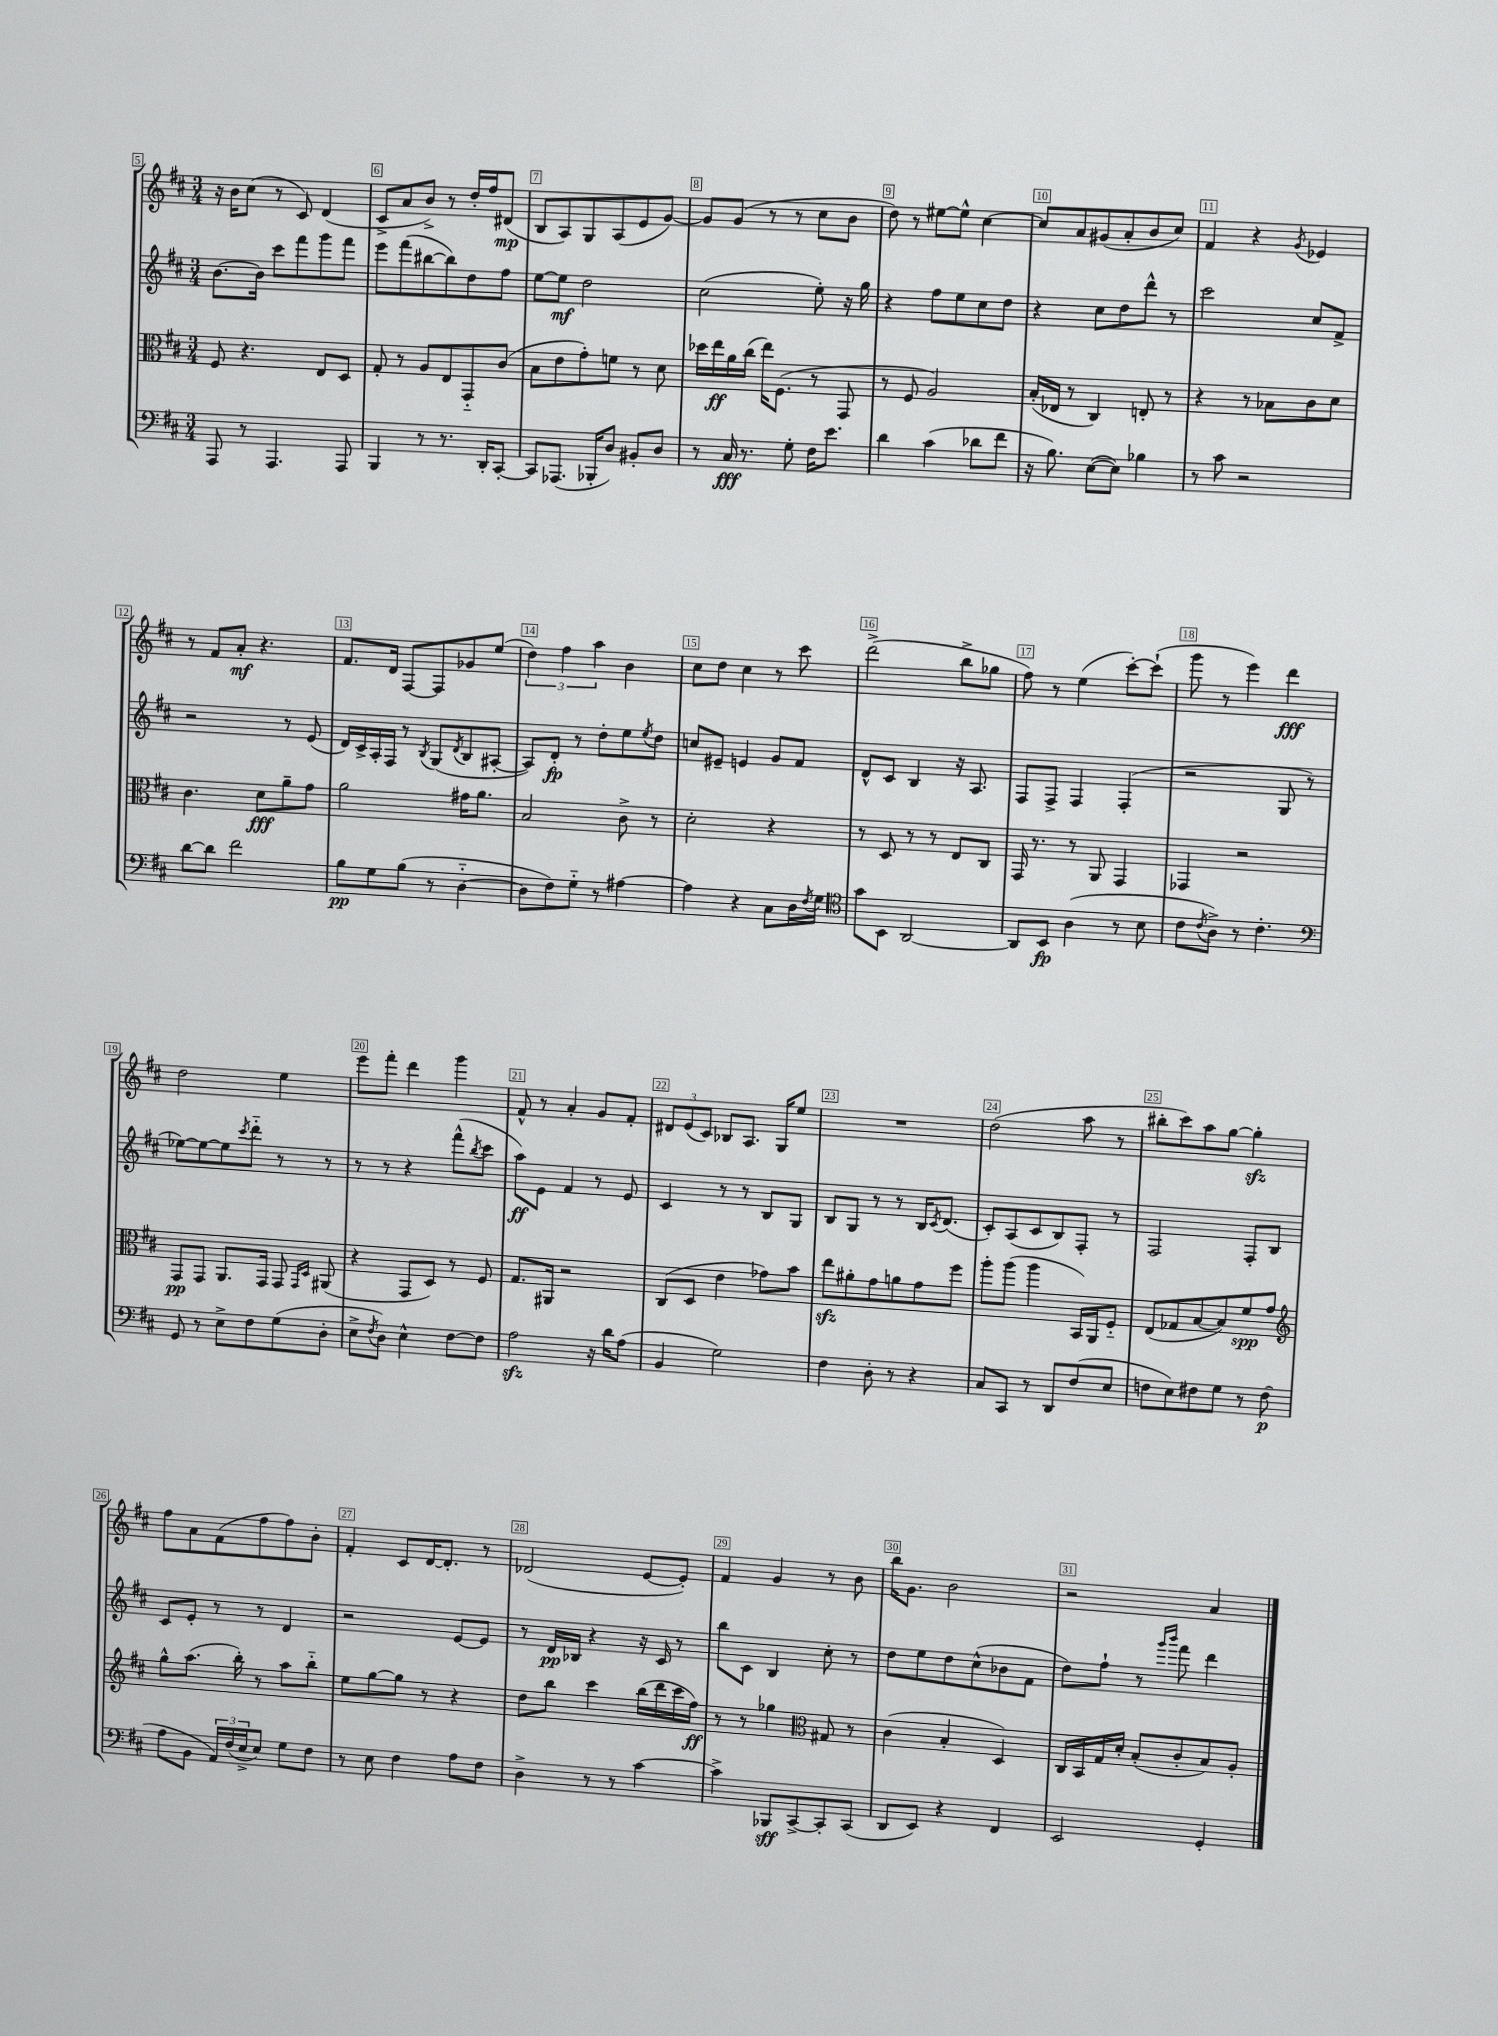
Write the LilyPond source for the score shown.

<<
\new StaffGroup <<
\new Staff = "s0" {
    \clef treble \key d \major \numericTimeSignature \time 3/4
    r16 b'16 cis''8( r8 cis'8) d'4( |
    cis'8-> a'8 b'8->) r8 d''16-. fis''16 dis'8\mp( |
    b8 a8) g8 a8( e'8 g'8~) |
    g'8 g'8( r8 r8 cis''8 b'8 |
    d''8) r8 eis''8~ eis''8-^ cis''4~ |
    cis''8 a'8 gis'8( a'8-. b'8 cis''8) |
    fis'4 r4 \acciaccatura { g'8 } ees'4 |
    r8 fis'8 a'8-.\mf r4. |
    fis'8. d'16 fis8~ fis8 ges'8 e''8( |
    \tuplet 3/2 { d''4) fis''4 a''4 } b'4 |
    cis''8 d''8 cis''4 r8 cis'''8 |
    d'''2->( b''8-> ges''8 |
    fis''8) r8 e''4( cis'''8~-.) cis'''8-!( |
    g'''8 r8 e'''4) d'''4\fff |
    d''2 e''4 |
    e'''8 fis'''8-. d'''4 g'''4 |
    fis'8-^ r8 a'4-. g'8 fis'8-. |
    \tuplet 3/2 { dis'8 e'8( cis'8) } bes8 a8. g16 e''8 |
    R2. |
    d''2( a''8 r8 |
    bis''8-. cis'''8) a''8 g''8~ g''4-.\sfz |
    fis''8 a'8 fis'8( fis''8 fis''8) b'8-. |
    fis'4-. cis'8 d'16~ d'8.-. r8 |
    des'2( e'8~ e'8-.) |
    fis'4 g'4 r8 b'8 |
    b''16 g'8. b'2 |
    r2 a'4 \bar "|." |
}
\new Staff = "s1" {
    \clef treble \key d \major \numericTimeSignature \time 3/4
    b'8.~ b'16 cis'''8 fis'''8 g'''8 fis'''8 |
    e'''8 fis'''8( bis''8~ bis''8) d''8 fis''8 |
    e''8~ e''8\mf d''2 |
    cis''2( e''8-.) r16 g''16 |
    r4 fis''8 e''8 cis''8 d''8 |
    r4 cis''8 d''8 d'''8-^ r8 |
    cis'''2 cis''8 fis'8-> |
    r2 r8 e'8( |
    d'16) cis'16-> a16-. fis16 r8 \acciaccatura { b8 } g8( \acciaccatura { d'8 } b8 ais8~-. |
    ais8) d'8-.\fp r8 d''8-. e''8 \acciaccatura { e''8 } d''8 |
    c''8 eis'8-- e'4 g'8 fis'8 |
    d'8-^ cis'8 b4 r16 a8. |
    fis8 fis8-> fis4 fis4-.( |
    r2 g8 r8 |
    ees''8~) ees''8~ ees''8 \acciaccatura { cis'''8 } d'''8-_ r8 r8 |
    r8 r8 r4 fis'''8-^( \acciaccatura { b''8 } cis'''8 |
    a''8\ff) e'8 fis'4 r8 e'8 |
    cis'4 r8 r8 b8 g8 |
    b8 g8 r8 r8 b16 \acciaccatura { cis'8 } d'8.( |
    cis'8-.) a8( cis'8 b8) fis8-. r8 |
    fis2 fis8-. b8 |
    cis'8 e'8-. r8 r8 d'4 |
    r2 e'8~ e'8 |
    r8 d'16\pp bes16 r4 r16 cis'16 r8 |
    b''8 cis'8 b4 cis''8-. r8 |
    d''8 e''8 d''8 cis''8-^( bes'8 fis'8 |
    d''8) fis''8-! r8 \grace { g'''16 b'''16 } fis'''8 d'''4 \bar "|." |
}
\new Staff = "s2" {
    \clef alto \key d \major \numericTimeSignature \time 3/4
    fis8 r4. e8 d8 |
    g8-. r8 a8 e8 g,8-_ cis'8( |
    b8 e'8 g'8-.) f'8 r8 d'8 |
    des''16 e''16\ff a'16 cis''16( e''16) fis8.( r8 g,8 |
    r8 fis8 a2) |
    b16-.( ees16 r8 cis4) e8-. r8 |
    r4 r8 bes8 cis'8 d'8 |
    cis'4. d'8\fff a'8-- g'8 |
    a'2 gis'16 a'8. |
    b2 cis'8-> r8 |
    d'2-. r4 |
    r8 d8 r8 r8 e8 cis8 |
    g,16 r8. r8 a,8 g,4 |
    ges,4 r2 |
    g,8\pp g,8 a,8. g,16 g,8 \grace { g,16 d16 } ais,8( |
    r4 g,8 d8) r8 fis8 |
    g8. ais,16 r2 |
    cis8( d8 e'4 ges'8) b'8 |
    e''8\sfz ais'8-. g'8 a'8 g'8 fis''8 |
    a''8-. a''8( a''4 b,16) a,16 fis8-_ |
    e8( ges8 b8~ b8) fis'8\spp g'8 |
    \clef treble g''8-^ a''8.( b''16-.) r8 a''8 b''8-_ |
    e''8 g''8~ g''8 r8 r4 |
    d''8 b''8 cis'''4 b''16( d'''16 cis'''16 fis''16\ff) |
    r8 r8 ges''4 \clef alto gis8 r8 |
    cis'4( b4-. d4) |
    cis16 b,16 g16 d'16-. b8-.( cis'8-. b8) a8-. \bar "|." |
}
\new Staff = "s3" {
    \clef bass \key d \major \numericTimeSignature \time 3/4
    a,,8 r8 a,,4. a,,8 |
    b,,4 r8 r8. d,16-. cis,8~-. |
    cis,8 aes,,8.( bes,,16-. d8) bis,8-. d8 |
    r8 cis16\fff r8. g8-. fis16 e'8. |
    d'4 cis'4( des'8 fis'8 |
    r16 b8.) e8~( e8) bes4 |
    r8 cis'8 r2 |
    d'8~ d'8 fis'2 |
    b8\pp g8 b8( r8 d4~-_ |
    d8 fis8) g8-_ r8 ais4~ |
    ais4 r4 cis8 d16 \acciaccatura { fis8 } g16 |
    \clef tenor g'8 b,8 a,2~ |
    a,8 b,8\fp a4( r8 b8 |
    cis'8 \acciaccatura { cis'8 } a8->) r8 cis'4.-. |
    \clef bass g,8 r8 e8-> fis8 g8( d8-. |
    e8-> \acciaccatura { fis8 } d8) e4-^ fis8~ fis8 |
    a2\sfz r16 d'16 a8( |
    b,4 g2) |
    fis4 d8-. r8 r4 |
    cis8 cis,8 r8 d,8 fis8( e8 |
    f8 e8) fis8 g8 r8 fis8\p( |
    a8 b,8 \tuplet 3/2 { a,16) fis16( e16-> } e8) g8 fis8 |
    r8 e8 fis4 a8 fis8 |
    d4-> r8 r8 cis'4~ |
    cis'4-> bes,,8\sff cis,8~-> cis,8-. cis,8( |
    d,8 e,8) r4 fis,4 |
    e,2 g,4-. \bar "|." |
}
>>
>>
\layout { \context { \Score currentBarNumber = #5 \override BarNumber.break-visibility = ##(#f #t #t) barNumberVisibility = #all-bar-numbers-visible \override BarNumber.stencil = #(make-stencil-boxer 0.1 0.3 ly:text-interface::print) } }
